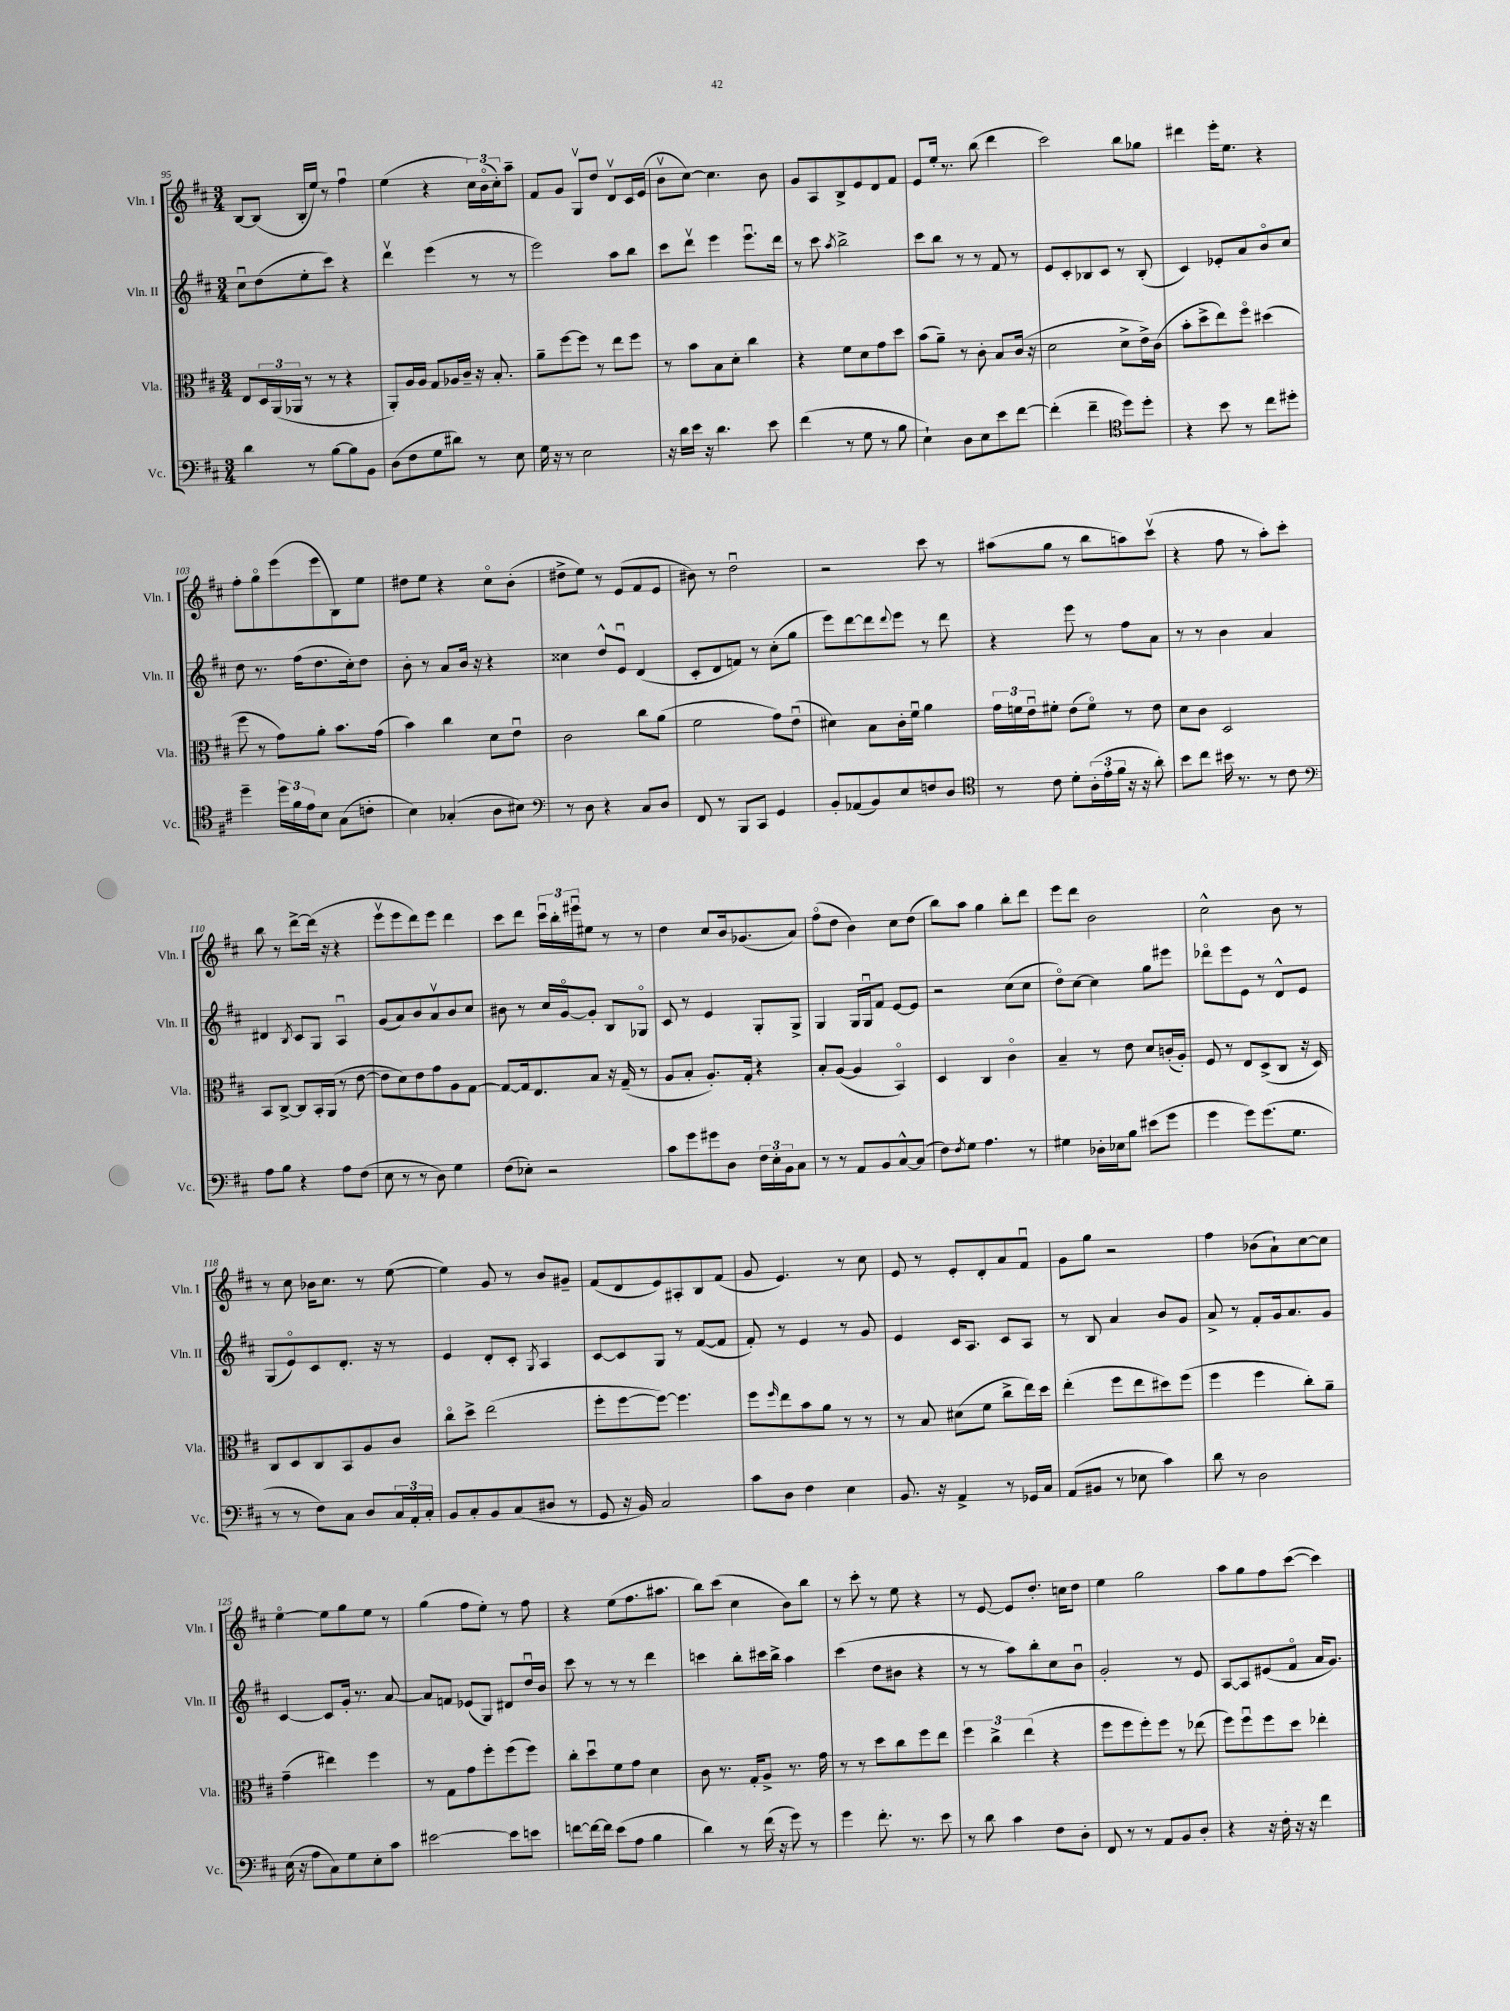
<<
\new StaffGroup <<
\new Staff = "s0" \with { instrumentName = "Vln. I" shortInstrumentName = "Vln. I" } {
    \clef treble \key d \major \numericTimeSignature \time 3/4
    b8~ b8( b16-. e''16) r8 fis''4\downbow |
    e''4( r4 \tuplet 3/2 { cis''16) b'16\flageolet( cis''16-.) } a''8-- |
    fis'8 g'8 g8\upbow d''8 d'8\upbow cis'16 e'16( |
    b'8\upbow cis''8~) cis''4. b'8 |
    g'8 a8 b8-> e'8 d'8 fis'8 |
    e'8 e''16-. r8. b''8( d'''4 |
    cis'''2) b''8 ges''8 |
    dis'''4 e'''16-. e''8. r4 |
    fis''8-. g''8\flageolet e'''8( e'''8 b8) e''8 |
    dis''8 e''8 r4 cis''8\flageolet b'8-.( |
    dis''8-> e''8) r8 e'8( fis'8 e'8 |
    bis'8) r8 d''2\downbow |
    r2 cis'''8 r8 |
    ais''8( g''8 r8 b''8 a''8) cis'''8\upbow( |
    r4 fis''8 r8 a''8-.) cis'''8-. |
    b''8 r8 d'''8~-> d'''16( r16 r4 |
    e'''8\upbow e'''8 d'''8) e'''8 d'''4 |
    cis'''8 d'''8 \tuplet 3/2 { cis'''16\downbow b''16-. eis'''16\downbow } eis''8 r8 r8 |
    d''4 cis''8 b'16 ges'8.( a'8) |
    fis''8\flageolet( d''8 b'4) cis''8 d''8( |
    b''8) a''8 g''4 b''8-. d'''8 |
    e'''8 d'''8 b'2 |
    cis''2-^ b'8 r8 |
    r8 cis''8 bes'16 cis''8. r8 e''8~( |
    e''4) g'8 r8 b'8 gis'8-- |
    fis'8( d'8 e'8) ais8-. b8 fis'8( |
    g'8 e'4.) r8 cis''8 |
    e'8 r8 e'8-. d'8-. a'8 fis'8\downbow |
    g'8 g''8 r2 |
    fis''4 bes'8( a'8-!) cis''8~ cis''8 |
    e''4~\flageolet e''8 g''8 e''8 r8 |
    g''4( fis''8 e''8-.) r8 fis''8 |
    r4 e''8( fis''8. ais''8. |
    b''8) cis'''8( cis''4 b'8) b''8 |
    r8 cis'''8-. r8 e''8 r4 |
    r8 e'8~ e'8 d''8.-. c''16 d''8 |
    e''4 g''2 |
    a''8 g''8 fis''8 cis'''8~( cis'''4) \bar "|." |
}
\new Staff = "s1" \with { instrumentName = "Vln. II" shortInstrumentName = "Vln. II" } {
    \clef treble \key d \major \numericTimeSignature \time 3/4
    cis''8\downbow d''8( e''8-. cis'''8) r4 |
    d'''4\upbow e'''4( r8 r8 |
    e'''2) a''8 b''8 |
    cis'''8 d'''8\upbow e'''4 e'''8.\downbow d'''16 |
    r8 cis'''8 \acciaccatura { a''8 } b''2-> |
    cis'''8 b''8 r8 r8 fis'8 r8 |
    e'8 cis'8-. bes8 cis'8 r8 bes8-.( |
    cis'4) ees'8-. a'8 b'8\flageolet cis''8 |
    d''8 r8. fis''16( d''8. cis''16-.) d''8 |
    b'8-. r8 a'8 b'16 r16 r4 |
    cisis''4 d''8-^ e'8\downbow d'4( |
    cis'8-. d'8 f'8) r8 cis''8-.( g''8 |
    e'''8) d'''8~ d'''8 \appoggiatura { d'''8 } e'''8 r8 d'''8 |
    r4 e'''8 r8 fis''8 a'8 |
    r8 r8 b'4 a'4 |
    dis'4 \acciaccatura { b8 } cis'8 g8 a4\downbow |
    g'8( a'8) b'8 a'8\upbow b'8 cis''8 |
    bis'8 r8 cis''16 g'16~\flageolet g'8-. b8 ges8\flageolet |
    cis'8 r8 e'4 g8-. g8-> |
    g4 g16 g16\downbow fis'8 e'8~ e'8 |
    r2 cis''8( cis''8 |
    d''8\flageolet) cis''8~ cis''4 g''8 eis'''8 |
    des'''8\flageolet e'''8 e'8 r8 d'8-^ e'8 |
    g8( e'8\flageolet) cis'8 d'8.-. r16 r8 |
    e'4 d'8-. cis'8-. \acciaccatura { g8 } a4 |
    cis'8~ cis'8 g8 r8 fis'8~( fis'8 |
    fis'8-.) r8 e'4 r8 g'8 |
    e'4 cis'16 a8. cis'8 a8 |
    r8 b8 a'4 b'8 g'8 |
    a'8-> r8 fis'8-. g'16 a'8. g'8 |
    cis'4~ cis'8 g'16-. r8. a'8~ |
    a'8 f'8 ees'8( g8) dis'8 d''16\downbow b'16 |
    cis'''8 r8 r8 r8 d'''4 |
    c'''4 b''8-. cis'''16 b''16-> a''4 |
    cis'''4( d''8 bis'8 r4 |
    r8 r8 a''8) b''8-. cis''8 b'8\downbow |
    g'2-. r8 e'8 |
    a8~ a8 eis'8( fis'8\flageolet a'16 g'8.) \bar "|." |
}
\new Staff = "s2" \with { instrumentName = "Vla." shortInstrumentName = "Vla." } {
    \clef alto \key d \major \numericTimeSignature \time 3/4
    e8 \tuplet 3/2 { d16 a,16( aes,16 } r8 r8 r4 |
    a,8-.) a16 a16 g8 aes16 cis'16-- r16 b8.-. |
    a'8-- fis''8~ fis''8 r8 e''8 fis''8 |
    r8 b'8 b8 d'8-. cis''4 |
    r4 fis'8 d'8 g'8 d''8 |
    b'8( a'8--) r8 cis'8-. b8 cis'16( r16 |
    d'2 d'8-> e'16->) cis'16( |
    b'8-. d''8-> e''8) fis''8\flageolet dis''4( |
    fis''8 r8 g'8) a'8-. b'8. g'16( |
    b'4) cis''4 d'8 e'8\downbow |
    cis'2 cis''8 a'8( |
    fis'2 g'8) e'8\downbow( |
    dis'4) b8 cis'16-. fis'16\downbow a'4 |
    \tuplet 3/2 { g'16 f'16 e'16\downbow } fis'8-. e'8( fis'8\flageolet) r8 e'8 |
    d'8 cis'8 d2 |
    b,8 cis8~-> cis8 b,16-. a,16( r8 e'8~ |
    e'8 d'8) e'8 g'8 a8 g8~ |
    g8~ g16 e8. b8 r16 g16--( r8 |
    a8 b8-. a8.-.) g16-. r4 |
    b8-. a8~( a4 b,4\flageolet) |
    d4 cis4 cis'4\flageolet |
    b4-- r8 e'8 d'8 c'16-.( a16-.) |
    fis8 r8 e8 d8->( cis8 r16 d16) |
    cis8 d8 cis8 b,8 a8 cis'8 |
    cis''8\flageolet d''8-> e''2( |
    fis''8-. fis''8~ fis''8~) fis''4. |
    fis''8 \grace { fis''16 } e''8 b'8 a'8 r8 r8 |
    r8 b8 dis'8( fis'8 cis''8-> e''16) d''16 |
    e''4-.( fis''8 e''8 dis''8) fis''8( |
    fis''4 fis''4 cis''8-.) a'8-- |
    g'4--( eis''4) fis''4 |
    r8 g8 g'8 fis''8-. fis''8( fis''8) |
    cis''8-. d''8\downbow fis'8 g'8 d'4 |
    cis'8 r8. g16-. a8-> r8. g'16 |
    r8 r8 d''8 cis''8 fis''8 e''8 |
    \tuplet 3/2 { fis''4 cis''4-> e''4( } r4 |
    fis''8 fis''8 fis''8-.) fis''8 r8 ees''8( |
    fis''8) fis''8\downbow fis''8 d''8 ees''4-. \bar "|." |
}
\new Staff = "s3" \with { instrumentName = "Vc." shortInstrumentName = "Vc." } {
    \clef bass \key d \major \numericTimeSignature \time 3/4
    d'4 r8 b8~ b8 b,8 |
    d8( fis8 g8 dis'8) r8 e8 |
    g16 r16 r8 e2 |
    r16 d'16 e'16 r16 d'4. e'8 |
    fis'4( r8 g8 r8 b8 |
    e4-!) d8 e8 e'8 fis'8~ |
    fis'4-.( fis'4-- \clef tenor d''8) d''8-. |
    r4 b'8 r8 cis''8 dis''8-. |
    d''4-- \tuplet 3/2 { d''16 fis'16 e'16 } b8 g8( c'8-. |
    b4) ges4-.( a8 bis8) |
    \clef bass r8 d8 r4 cis8 d8 |
    fis,8 r8 b,,8 cis,8 g,4 |
    b,8-. aes,8( b,8) e8 f8 d8 |
    \clef tenor r8 cis'8 d'8-. \tuplet 3/2 { a16-.( e'16-. fis'16 } r16 r16 a'8-.) |
    b'8 cis''8 bis'16 r8. r8 cis'8 |
    \clef bass a8 b8 r4 a8 fis8( |
    e8 r8 r8 d8) g4 |
    fis8( ees8-.) r2 |
    cis'8 g'8 gis'8 d8 \tuplet 3/2 { fis16 e16-. b,16 } cis8 |
    r8 r8 a,8 b,8 cis8~-^ cis8( |
    fis8) \acciaccatura { fis8 } g8 a4. r8 |
    gis4 des16-. ees16 b8 eis'8( g'8 |
    g'4 g'8) g'8.( g8. |
    r8 r8 fis8) cis8 d8 \tuplet 3/2 { cis16 a,16-. cis16-. } |
    b,8 cis8-. b,8 cis8( dis8 r8 |
    g,8 r16 b,16) cis2 |
    cis'8 d8 fis4 e4 |
    b,8. r16 a,4-> r8 ges,16 cis16 |
    a,8( bis,8 r8 ees8 cis'4) |
    d'8 r8 d2 |
    e16( r16 a8 cis8) g8 e8-. cis'8 |
    eis'2~ eis'8 e'8 |
    f'8~ f'16~ f'16 e'8( a8 b4 |
    d'4) r8 fis'16( r16 g'8) r8 |
    g'4 fis'8.-. r8. e'8 |
    r8 d'8 cis'4 fis8 d8-. |
    fis,8 r8 r8 a,8 b,8 d8-. |
    r4 r16 fis16-. r16 r16 fis'4 \bar "|." |
}
>>
>>
\layout { \context { \Score currentBarNumber = #95 } }
